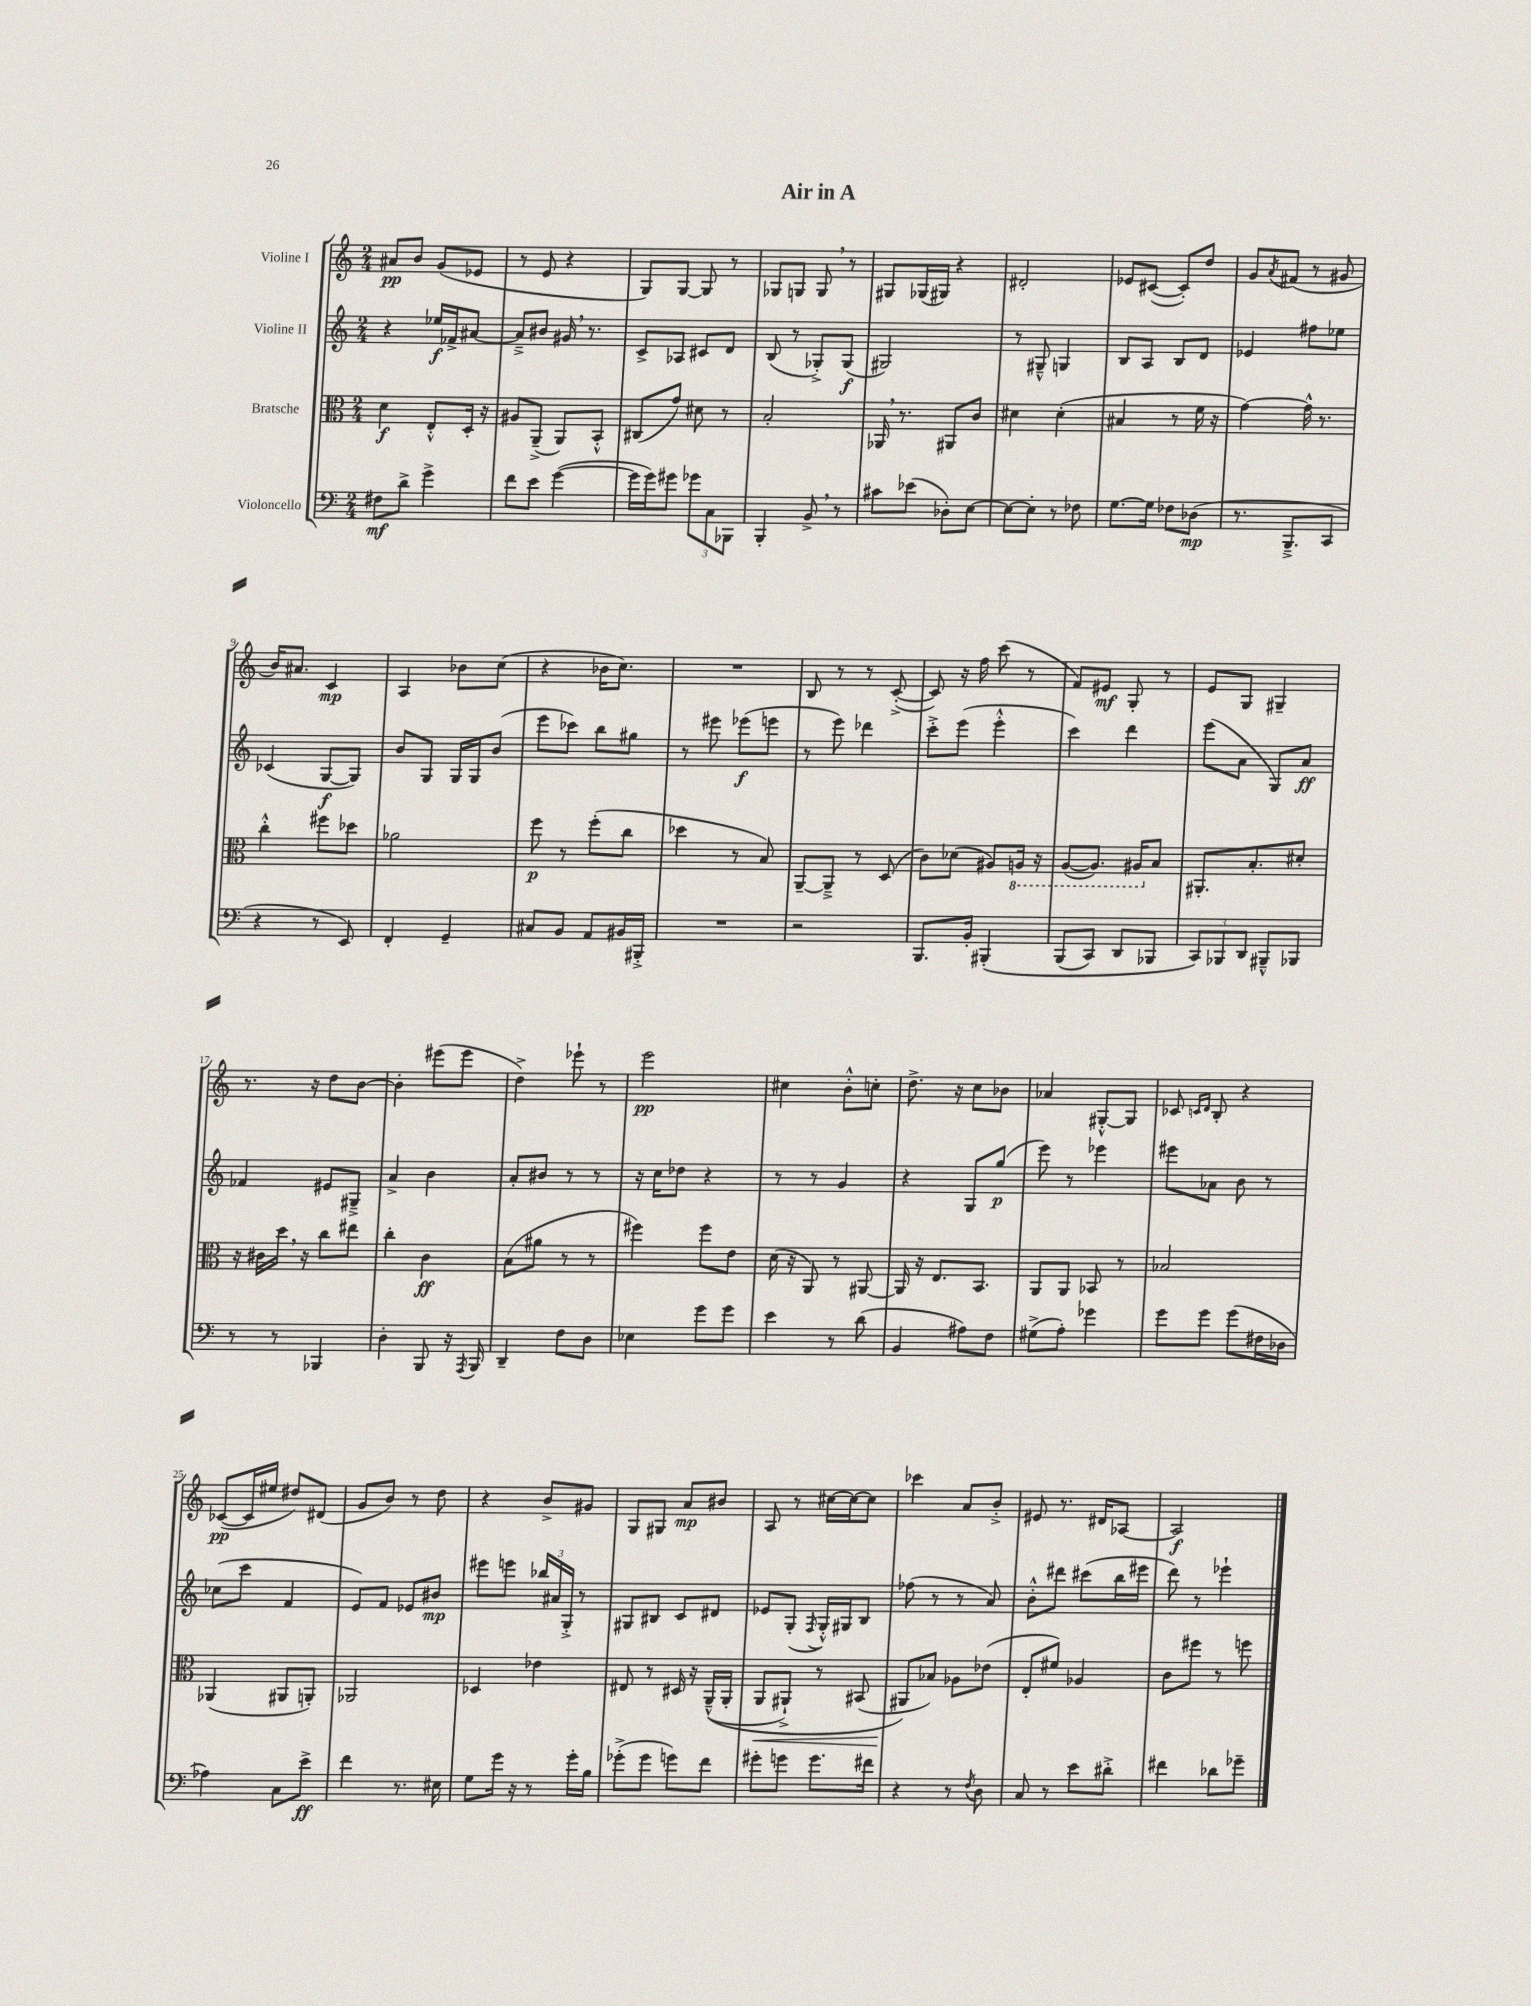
\header { title = "Air in A" }
<<
\new StaffGroup <<
\new Staff = "s0" \with { instrumentName = "Violine I" } {
    \clef treble \key c \major \numericTimeSignature \time 2/4
    ais'8\pp b'8 g'8( ees'8 |
    r8 e'8 r4 |
    g8) g8~ g8 r8 |
    ges8 g8 g8 \breathe r8 |
    gis8 ges16( gis16) r4 |
    dis'2-. |
    ees'8 cis'8~( cis'8-.) d''8 |
    g'8 \acciaccatura { a'8 } fis'8( r8 gis'8 |
    b'16) ais'8. c'4\mp |
    a4 bes'8 c''8( |
    r4 bes'16 c''8.) |
    R2 |
    b8 r8 r8 c'8~-.->( |
    c'8) r16 f''16 c'''8( r8 |
    f'8) eis'8\mf g8-. r8 |
    e'8 g8 gis4-- |
    r8. r16 d''8 b'8~ |
    b'4-. eis'''8( eis'''8 |
    d''4->) ees'''8-! r8 |
    e'''2\pp |
    cis''4 b'8-.-^ c''8-. |
    d''8.-> r16 c''8 bes'8 |
    aes'4 gis8~-.-^ gis8 |
    ces'8 \grace { c'16 d'16 } b8-. r4 |
    ces'8~\pp( ces'16 eis''16 dis''8) dis'8( |
    g'8 b'8) r8 d''8 |
    r4 b'8-> gis'8 |
    g8 gis8 a'8\mp bis'8 |
    a8 r8 cis''16~ cis''16~ cis''8 |
    ces'''4 a'8 b'8-.-> |
    eis'8 r8. dis'16 aes8~ |
    aes2\f \bar "|." |
}
\new Staff = "s1" \with { instrumentName = "Violine II" } {
    \clef treble \key c \major \numericTimeSignature \time 2/4
    r4 ees''16\f fes'16-> ais'8~ |
    ais'8---> bis'8 gis'16 \breathe r8. |
    c'8-> aes8 cis'8 d'8 |
    b8( r8 ges8-.->) ges8\f( |
    gis2) |
    r8 gis8---^ g4 |
    b8 a8 b8 d'8 |
    ees'4 fis''8 ees''8 |
    ces'4( g8~\f g8) |
    b'8 g8 g16 g16 b'8( |
    e'''8 ces'''8) b''8 gis''8 |
    r8 eis'''8 ees'''8\f( e'''8 |
    r8 e'''8) des'''4 |
    c'''8-.-> e'''8( e'''4-.-^ |
    c'''4) d'''4 |
    e'''8( a'8 g8) a'8\ff |
    fes'4 eis'8 gis8---> |
    a'4-> b'4 |
    a'8-. bis'8 r8 r8 |
    r16 c''16 des''8 r4 |
    r8 r8 g'4 |
    r4 g8 g''8\p( |
    e'''8) r8 ees'''4 |
    eis'''8 aes'8 b'8 r8 |
    ces''8( c'''8 f'4 |
    e'8) f'8 ees'8 bis'8\mp |
    eis'''8 e'''8 \tuplet 3/2 { bes''16 ais'16 g16-.-> } r8 |
    gis8 bis8 c'8 dis'8 |
    ees'8 g8-.( \acciaccatura { f8 } g16-.-^) gis16 b8 |
    fes''8( r8 r8 a'8) |
    b'8-.-^ dis'''8 cis'''8( b''16 eis'''16 |
    d'''8) r8 ees'''4-! \bar "|." |
}
\new Staff = "s2" \with { instrumentName = "Bratsche" } {
    \clef alto \key c \major \numericTimeSignature \time 2/4
    d'4\f e8-.-^ d16-. r16 |
    ais8 a,8--->( a,8) b,8-.-^ |
    cis8( g'8) dis'8 r8 |
    b2-. |
    aes,16 \breathe r8. ais,8 c'8 |
    dis'4 dis'4-.( |
    bis4 r8 f'16 r16 |
    g'4~) g'16-^ r8. |
    c''4-.-^ fis''8 des''8 |
    aes'2 |
    f''8\p r8 f''8-.( c''8 |
    des''4 r8 b8) |
    a,8~-- a,8---> r8 d8( |
    c'8) des'8( ais8) \ottava #-1 a,!16 r16 |
    a,8~( a,8.) ais,16 \ottava #0 b8 |
    ais,8.-. b8.-. dis'8-. |
    r16 cis'16 d''16 \breathe r16 c''8 eis''8 |
    c''4-. c'4\ff |
    b8( ais'8 r8 r8 |
    fis''4) fis''8 e'8 |
    d'16( r16 a,8) r8 ais,8~ |
    ais,16 r16 e8. b,8. |
    a,8 a,8 bes,8 r8 |
    bes2 |
    aes,4( ais,8 a,8-.) |
    aes,2 |
    des4 ees'4 |
    eis8 r8 dis16 r16 a,16---^(\( a,16-. |
    a,8\< ais,8-!->) r8 bis,8( |
    ais,8\!\) bes8) aes8 ees'8( |
    e8-. fis'8) aes4 |
    c'8 fis''8 r8 f''8 \bar "|." |
}
\new Staff = "s3" \with { instrumentName = "Violoncello" } {
    \clef bass \key c \major \numericTimeSignature \time 2/4
    fis8\mf d'8-> g'4-> |
    f'8 e'8 g'4~( |
    g'16 g'16) gis'8 \tuplet 3/2 { ges'8 c8 bes,,8 } |
    b,,4-. b,8-> \breathe r8 |
    cis'8 ees'8( des8-.) e8~ |
    e8~ e8-. r8 fes8 |
    g8.~ g16 fes8 des8\mp( |
    r8. b,,8.---> c,8 |
    r4 r8 e,8) |
    f,4-. g,4-- |
    cis8 b,8 a,8 bis,16 bis,,16-.-> |
    R2 |
    r2 |
    b,,8. b,16-. bis,,4-.\( |
    b,,8( c,8) d,8 bes,,8 |
    \tuplet 3/2 { c,8\) bes,,8 d,8 } bis,,8---^ bes,,8 |
    r8 r8 bes,,4 |
    d4-. b,,8 r16 \acciaccatura { a,,8 } b,,16 |
    d,4-- f8 d8 |
    ees4 g'8 g'8 |
    e'4 r8 d'8( |
    b,4 ais8) f8 |
    gis8->( a8-.) ges'4 |
    g'8 g'8 g'8( fis16 des16 |
    aes4) c8 e'8->\ff |
    f'4 r8. eis16 |
    g8 g'16 r16 r8 g'16-. b16 |
    ges'8-.->( ges'8 g'8) f'8 |
    gis'8-. g'8 g'8. fis'16 |
    r4 r8 \acciaccatura { f8 } d8 |
    c8 r8 e'8 dis'8-.-> |
    fis'4 des'8 ges'8-- \bar "|." |
}
>>
>>
